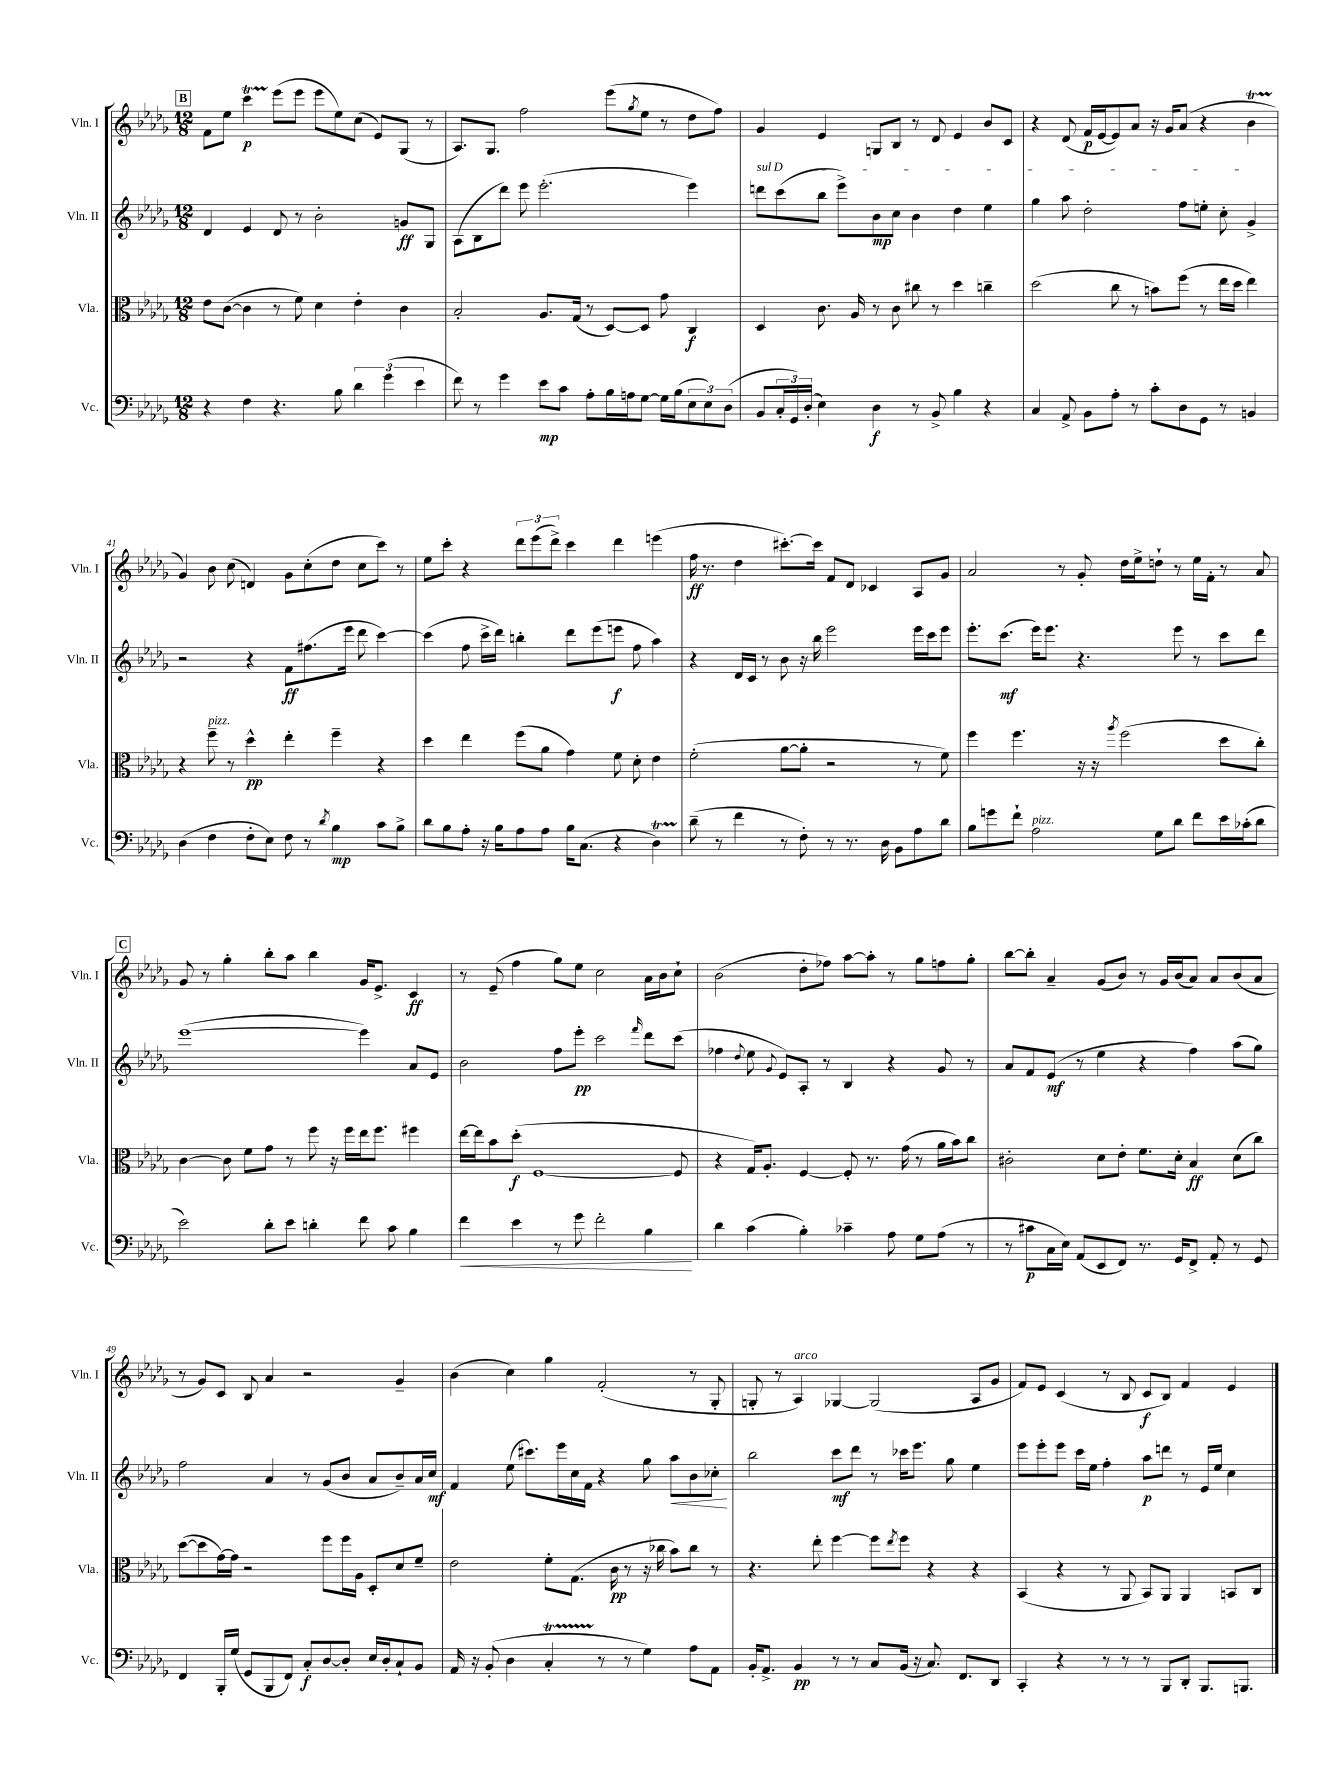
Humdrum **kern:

**kern	**kern	**kern	**kern
*staff4	*staff3	*staff2	*staff1
*clefF4	*clefC3	*clefG2	*clefG2
*k[b-e-a-d-g-]	*k[b-e-a-d-g-]	*k[b-e-a-d-g-]	*k[b-e-a-d-g-]
*M12/8	*M12/8	*M12/8	*M12/8
4r	8e-	4d-	8f
.	([8c	.	8ee-
4F	4c]	4e-	4ccc
4.r	8r	8d-	(8eee-
.	8f)	8r	8eee-
.	4d-	2b-'	8eee-
8B-	.	.	8ee-)
6d-	4e-'	.	(8cc
.	.	.	8e-)
(6g-	.	.	.
.	4c	8g	(8G-
6e-	.	.	.
.	.	8G-	8r
=	=	=	=
8f)	2B-'	(8A-	8.A-)
8r	.	8B-	.
.	.	.	8.G-
4g-	.	8ddd-)	.
.	.	8eee-	2ff
8e-	8.A-	(2.eee-'	.
8c	.	.	.
.	(16G-	.	.
8A-'	8r	.	.
16B-	[8D-)	.	(8eee-
16A	.	.	.
.	.	.	8qgg-
[8G-	8D-]	.	8ee-
16G-]	8g-	.	8r
(16B-	.	.	.
12E-	4C	4eee-)	8dd-
12E-)	.	.	.
.	.	.	8ff)
(12D-	.	.	.
=	=	=	=
8BB-	4D-	8ddd	4g-
24C'	.	(8ccc	.
24GG-)	.	.	.
(24D-'	.	.	.
4E-)	8.c	8bb-	4e-
.	.	8eee-^)	.
.	16A-	.	.
4D-	8r	8b-	8G
.	8c	8cc	8B-
8r	8cc#	4b-	8r
8BB-^	8r	.	8d-
4B-	4dd-	4dd-	4e-
4r	4cc~	4ee-	8b-
.	.	.	8c
=	=	=	=
4C	(2dd-	4gg-	4r
8AA-^	.	8aa-	(8d-
8BB-	.	2dd-'	16f
.	.	.	[16e-
8A-'	8cc	.	8e-])
8r	8r	.	8a-
8c'	8b)	.	16r
.	.	.	16g-
8D-	(8ff	8ff	(8a-
8GG-	8r	8ee'	4r
8r	16ee-	8cc'	.
.	16dd-	.	.
4BB	4ee-)	4g-^	4b-
=	=	=	=
(4D-	4r	2r	4g-)
4F	8ff~	.	8b-
.	8r	.	(8cc
8F'	4dd-^^	4r	4d)
8E-)	.	.	.
8F	4ee-'	8f	8g-
8r	.	(8.ff#	(8cc'
8qd-	.	.	.
4B-	4ff~	.	8dd-
.	.	16eee-	.
.	.	8ddd-	8cc
8c	4r	[4ccc)	8ccc)
8B-^	.	.	8r
=	=	=	=
8d-	4dd-	(4ccc]	8ee-
8B-	.	.	8ccc'
8A-'	4ee-	8ff	4r
16r	.	16ccc^	.
16B-	.	16ddd-)	.
8A-	(8ff	4bb'	12ddd-
.	.	.	(12eee-
8A-	8a-	.	.
.	.	.	12ddd-^)
16B-	4g-)	8ddd-	4ccc
(8.C	.	.	.
.	.	(8eee-	.
4r	8f	8eee	4ddd-
.	8d-'	8ff	.
4D-)	4e-	4aa-)	(4eee
=	=	=	=
(8d-~	(2f'	4r	16ff
.	.	.	8.r
8r	.	.	.
4f	.	16d-	4dd-
.	.	16c	.
.	.	8r	.
8r	[8a-	8b-	[8.ccc#')
8F')	8a-']	16r	.
.	.	16bb-	16ccc#]
8r	2r	2eee-	8f
8.r	.	.	8d-
.	.	.	4c-
16D-	.	.	.
8BB-	.	.	.
8A-	8r	16eee-	8A-
.	.	16ccc	.
8d-	8f)	8eee-	8g-
=	=	=	=
8B-	4ff	8.eee-'	2a-
8g	.	.	.
.	.	(8.ccc	.
8f`	4.ff	.	.
2A-	.	16eee-)	.
.	.	8.eee-	.
.	.	.	8r
.	16r	4.r	8g-'
.	16r	.	.
.	8qaa-	.	.
.	(2ff	.	16dd-
.	.	.	16ee-^
8G-	.	.	8dd`
8d-	.	8eee-	8r
8f	.	8r	16ee-
.	.	.	16f'
16e-	8dd-	8ccc	8r
(16c-'	.	.	.
8d-	8cc')	8ddd-	8a-
=	=	=	=
2e-)	[4c	([1eee-	8g-
.	.	.	8r
.	8c]	.	4gg-'
.	8f	.	.
8d-'	8g-	.	8bb-'
8e-	8r	.	8aa-
4d'	8ff	.	4bb-
.	16r	.	.
.	16ff	.	.
8f	16ee-	4eee-])	16g-
.	8.ff	.	8.e-^
8c	.	.	.
4B-	4ff#	8a-	4c
.	.	8e-	.
=	=	=	=
4f	[16ee-	2b-	8r
.	16ee-]	.	.
.	8b-	.	(8e-~
4e-	(8dd-'	.	4ff
.	[1F	.	.
8r	.	8ff	8gg-)
8g-	.	8eee-'	8ee-
2f'	.	2ccc	2cc
.	.	16qqfff	.
4B-	.	8ddd-	16a-
.	.	.	16b-
.	8F]	(8ccc	8cc`
=	=	=	=
4d-	4r	4ff-	(2b-
.	.	8qqdd-	.
(4c	16G-)	8ee-	.
.	8.A-'	.	.
.	.	8qqg-	.
.	.	8e-)	.
4B-')	[4F	8A-'	8dd-'
.	.	8r	8ff-)
4c-~	8F']	4B-	[8aa-
.	8.r	.	8aa-']
8A-	.	4r	8r
.	(16g-	.	.
8G-	8r	.	8gg-
(8A-	16a-	8g-	8ff
.	16b-)	.	.
8r	8cc	8r	8gg-'
=	=	=	=
8r	2c#'	8a-	[8bb-
8c#	.	8f	8bb-']
16C	.	(8e-	4a-~
16E-)	.	.	.
(8AA-	.	8r	.
8EE-	8d-	4ee-	(8g-
8FF)	8e-'	.	8b-)
8.r	8.f	4r	8r
.	.	.	16g-
16GG-	16d-'	.	(16b-
8FF^	4B-	4ff)	8a-)
8AA-'	.	.	8a-
8r	(8d-	(8aa-	(8b-
8GG-	8cc)	8gg-)	8a-
=	=	=	=
4FF	([8dd-	2ff	8r
.	8dd-]	.	8g-)
16BBB-'	[16g-)	.	8c
(16G-	16g-]	.	.
8GG-	2r	.	8B-
8BBB-	.	4a-	4a-
8FF)	.	.	.
8C'	.	8r	2r
[8D-	8ff	(8g-	.
8D-']	16ff	8b-	.
.	16A-	.	.
16E-	8D-'	8a-	.
16D-'	.	.	.
8C`	8d-	8b-~)	4g-~
8BB-	8f~	16a-	.
.	.	16cc	.
=	=	=	=
16AA-	2e-	4f	(4b-
16r	.	.	.
(8BB-'	.	.	.
4D-	.	(8ee-	4cc)
.	.	8.ccc#)	.
4C'	8f'	.	4gg-
.	.	16eee-	.
.	(8.G-	16cc	.
.	.	16f	.
8r	.	4r	(2f'
.	16c	.	.
8r	8r	.	.
4G-)	16r	8gg-	.
.	16cc-	.	.
.	8b-)	8aa-	.
8A-	8cc-	8b-	8r
8AA-	8r	8cc-'	8G-'
=	=	=	=
16BB-'	4.r	2bb-	8G'
8.AA-^	.	.	.
.	.	.	8r
4BB-	.	.	4A-)
.	8ee-'	.	.
8r	[4ff	8ccc	[4G-
8r	.	8ddd-	.
8C	8ff]	8r	(2G-]
.	8qee-	.	.
(16BB-	8ff	16ccc-	.
16r	.	8.eee-	.
8.C)	4r	.	.
.	.	8gg-	.
8.FF	.	.	.
.	4r	4ee-	8A-
8DD-	.	.	8g-
=	=	=	=
4CC'	(4BB-	8eee-	8f)
.	.	8eee-'	8e-
4r	4r	8eee-	(4c
.	.	16ccc	.
.	.	16ee-	.
8r	8r	4ff'	8r
8r	8AA-	.	8B-
8r	8BB-)	8aa-	8c
8BBB-	8AA-	8ddd	8B-)
8DD-'	4AA-	8r	4f
8.BBB-	.	16e-	.
.	.	16ee-	.
.	8BB	4cc	4e-
8.BBB	.	.	.
.	8C	.	.
==	==	==	==
*-	*-	*-	*-
